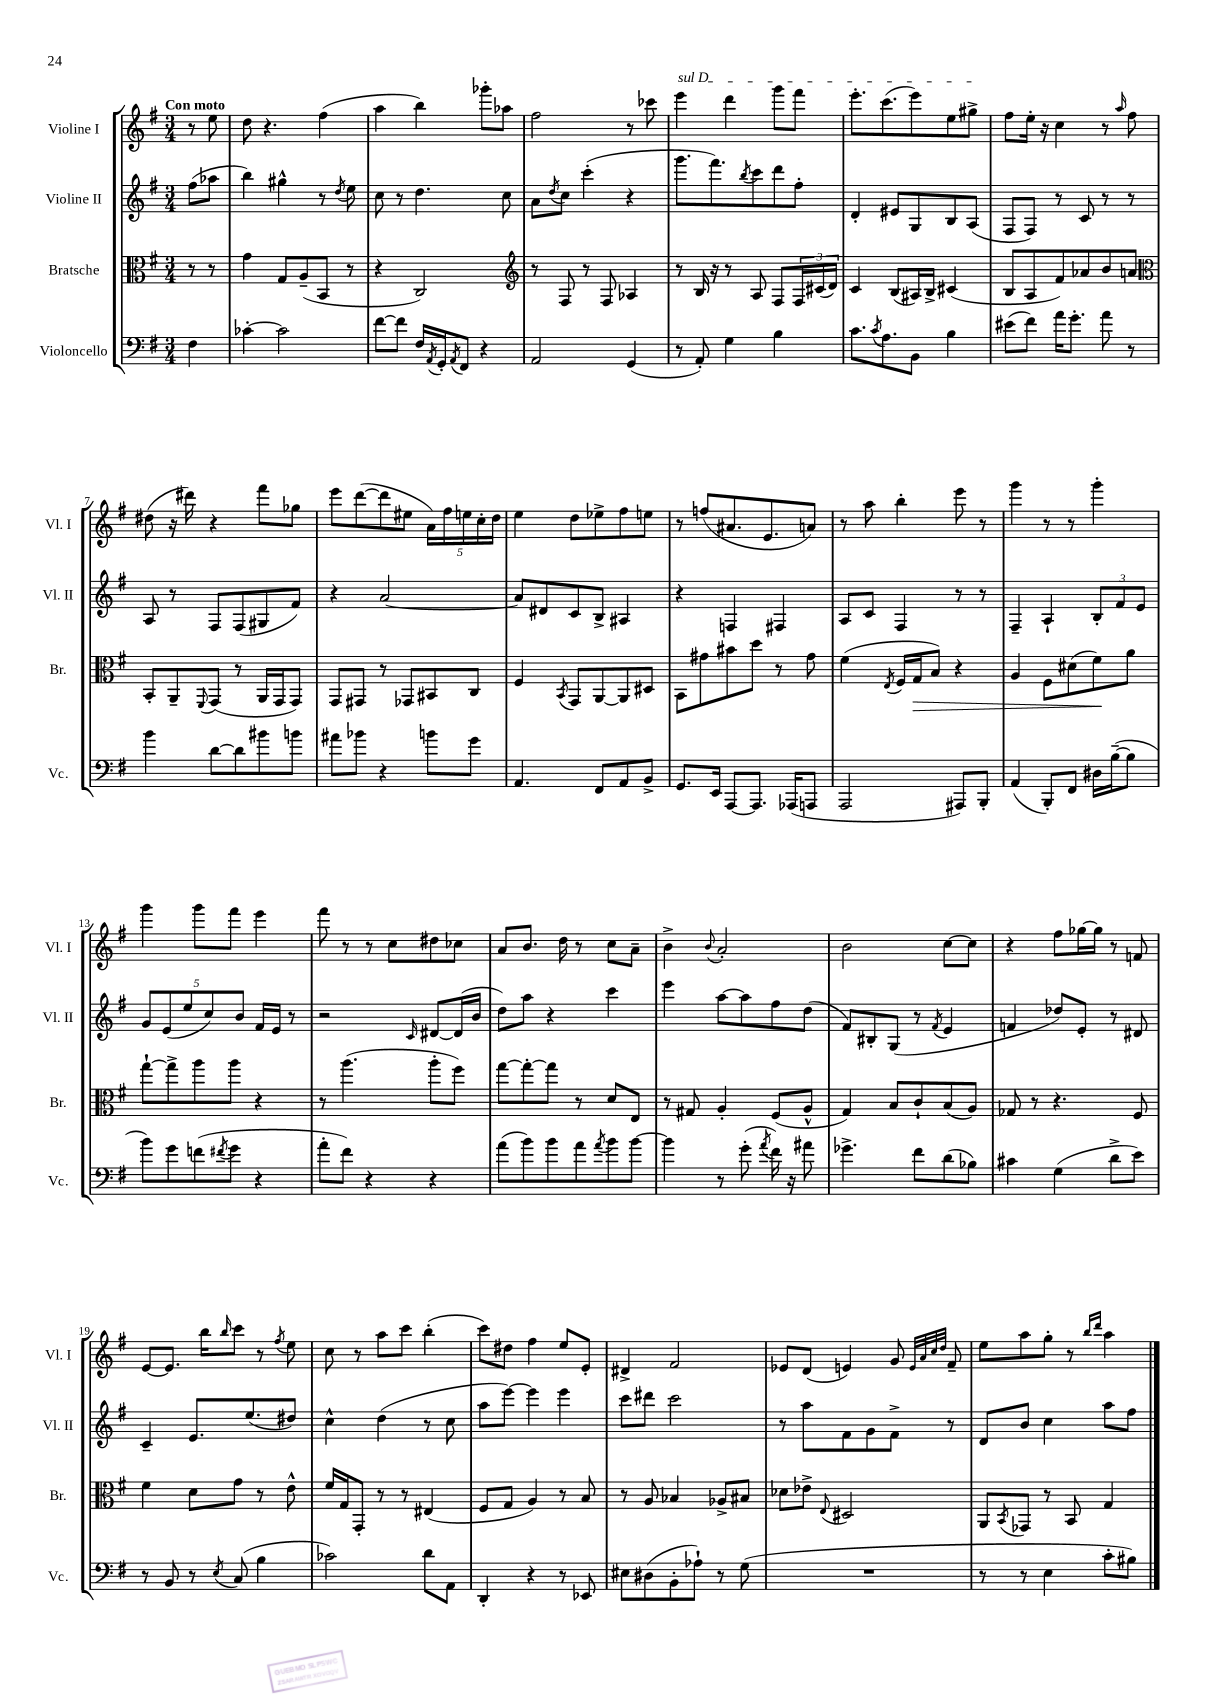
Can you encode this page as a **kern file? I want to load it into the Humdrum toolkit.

**kern	**kern	**kern	**kern
*staff4	*staff3	*staff2	*staff1
*clefF4	*clefC3	*clefG2	*clefG2
*k[f#]	*k[f#]	*k[f#]	*k[f#]
*M3/4	*M3/4	*M3/4	*M3/4
4F#\	8r	(8ff#\L	8r
.	8r	8aa-\J	8ee\
=	=	=	=
[4c-'\	4g\	4bb\)	8dd\
.	.	.	4.r
2c-\]	8G/L	4gg#^^\	.
.	(8A~/	.	.
.	8BB/J	8r	(4ff#\
.	.	8qdd/	.
.	8r	8ee\	.
=	=	=	=
[8f#\L	4r	8cc\	4aa\
8f#\]J	.	8r	.
16F#/LL	2C/)	4.dd\	4bb\)
8qAA/	.	.	.
16GG'/J	.	.	.
8qAA/	.	.	.
8FF#/J	.	.	.
4r	.	.	8ggg-'\L
.	.	8cc\	8aa-\J
=	=	=	=
*	*clefG2	*	*
2AA/	8r	8a\L	2ff#\
.	.	8qdd/	.
.	8F#/	8cc\J	.
.	8r	(4ccc'\	.
.	8F#/	.	.
(4GG/	4A-/	4r	8r
.	.	.	8ccc-\
=	=	=	=
8r	8r	8.ggg\L	4eee\
8AA'/)	16B/	.	.
.	16r	8.fff#\)	.
4G\	8r	.	4ddd\
.	.	8qbb/	.
.	8A/	8ccc\	.
4B\	8F#/L	8ddd\	8ggg\L
.	24F#/L	8ff#'\J	8fff#\J
.	(24c#/	.	.
.	24d/JJ)	.	.
=	=	=	=
8.c\L	4c/	4d'/	8.eee'\L
8qc/	.	.	.
8.A\	.	.	(8.ccc\
.	(8B/L	8e#/L	.
8BB\J	16A#/L)	8G/	8eee\)
.	16B^/JJ	.	.
4B\	(4c#/	8B/	8ee\
.	.	(8A/J	8gg#^\J
=	=	=	=
(8e#\L	8B/L	8F#/L	8ff#\L
8f#\J)	8A/	8F#/J)	16ee'\Jk
.	.	.	16r
16a\LK	8f#/)	8r	4cc\
8.g'\J	.	.	.
.	8a-/	8c/	.
8a\	8b/	8r	8r
.	.	.	16qqaa/
8r	8a/J	8r	8ff#\
=	=	=	=
*	*clefC3	*	*
4b\	8BB'/L	8A/	(8dd#\
.	8AA~/	8r	16r
.	.	.	16ddd#\)
.	8qqFF#/	.	.
[8d\L	(8GG/J	8F#/L	4r
8d\]	8r	(8F#/	.
8b#\	16AA/LL	8G#/	8fff#\L
.	16GG/J	.	.
8b\J	8GG/J)	8f#/J)	8gg-\J
=	=	=	=
8a#\L	8GG/L	4r	8eee\L
8b-\J	8GG#/J	.	([8ddd\
4r	8r	[2a/	8ddd\]
.	8GG-/L	.	8ee#\J
8b\L	8BB#/	.	20a\LL)
.	.	.	20ff#\
.	.	.	20ee\
8g\J	8C/J	.	.
.	.	.	20cc'\
.	.	.	20dd\JJ
=	=	=	=
4.AA/	4F#/	8a/]L	4ee\
.	.	8d#/	.
.	8qBB/	.	.
.	8GG/L	8c/	8dd\L
8FF#/L	[8AA/	8B^/J	8ee-^\
8AA/	8AA/]	4A#/	8ff#\
8BB^/J	8D#/J	.	8ee\J
=	=	=	=
8.GG/L	8BB\L	4r	8r
.	8g#\	.	(8ff/L
16EE/Jk	.	.	.
[8AAA/L	8b#\	4F/	8.a#/
8.AAA/]J	8dd\J	.	.
.	.	.	8.e/
.	8r	4F#/	.
(16AAA-/LK	.	.	.
8AAA/J	8g#\	.	8a/J)
=	=	=	=
2AAA/	(4f#\	8A/L	8r
.	.	8c/J	8aa\
.	8qE/	.	.
.	16F#/LL	4F#/	4bb'\
.	16G/J	.	.
.	8B/J)	.	.
8AAA#/L)	4r	8r	8eee\
8BBB'/J	.	8r	8r
=	=	=	=
(4AA/	4A/	4F#~/	4ggg\
8BBB'/L)	8F#\L	4A`/	8r
8FF#/J	(8d#\	.	8r
16D#\LL	8f#\)	12B'/L	4ggg'\
([16B~\J	.	.	.
.	.	12f#/	.
8B\]J	8a\J	.	.
.	.	12e/J	.
=	=	=	=
8b\L)	[8gg`\L	10g/L	4ggg\
.	.	(10e/	.
8g\	8gg^\]	.	.
.	.	10ee/	.
(8f\	8aa\	.	8ggg\L
.	.	10cc/)	.
8qf#/	.	.	.
8g\J	8aa\J	.	8fff#\J
.	.	10b/J	.
4r	4r	16f#/LL	4eee\
.	.	16e/JJ	.
.	.	8r	.
=	=	=	=
8a'\L	8r	2r	8fff#\
8f#\J)	(4.aa\	.	8r
4r	.	.	8r
.	.	.	8cc\L
.	.	16qqc/	.
4r	8aa'\L	[8d#/L	8dd#\
.	8ff#\J)	(16d#/]L	8cc-\J
.	.	16b/JJ	.
=	=	=	=
(8a\L	[8gg\L	8dd\L)	8a/L
8b\)	8gg'\_	8aa\J	8.b/J
8b\	8gg\]J	4r	.
.	.	.	16dd\
8a\	8r	.	8r
8qa/	.	.	.
8b\	8d/L	4ccc\	8cc\L
[8b\J	8E/J	.	8a~\J
=	=	=	=
4b\]	8r	4eee\	4b^\
.	8G#/	.	.
.	.	.	8qqb/
8r	4A'/	[8aa\L	2a'/
(8g'\	.	8aa\]	.
8qa/	.	.	.
16f#\)	(8F#/L	8ff#\	.
16r	.	.	.
8a#\	8A^^/J	(8dd\J	.
=	=	=	=
4.g-^\	4G/)	8f#/L)	2b\
.	.	8B#'/	.
.	8B/L	(8G/J	.
8f#\L	8c`/	8r	.
.	.	8qf#/	.
(8d\	(8B/	4e/	[8cc\L
8B-\J)	8A/J)	.	8cc\]J
=	=	=	=
4c#\	8G-/	4f/	4r
.	8r	.	.
(4G\	4.r	8dd-/L)	8ff#\L
.	.	8e'/J	[16gg-\L
.	.	.	16gg-\]JJ
8d^\L	.	8r	8r
8e\J)	8F#/	8d#/	8f/
=	=	=	=
8r	4f#\	4c~/	[8e/L
8BB/	.	.	8.e/]J
8r	8d\L	8.e/L	.
.	.	.	16bb\LK
8qE/	.	.	16qqbb/
(8C/	8g\J	.	8ccc\J
.	.	(8.ee/	.
4B\	8r	.	8r
.	.	.	8qff#/
.	8e^^\	8dd#/J)	8ee\
=	=	=	=
2c-\)	16f#/LL	4cc^^\	8cc\
.	16G/J	.	.
.	8GG'/J	.	8r
.	8r	(4dd\	8aa\L
.	8r	.	8ccc\J
8d\L	(4E#/	8r	(4bb'\
8AA\J	.	8cc\	.
=	=	=	=
4DD'/	8F#/L	8aa\L	8ccc\L)
.	8G/J	[8eee\J)	8dd#\J
4r	4A/)	4eee\]	4ff#\
8r	8r	4eee\	8ee/L
8EE-/	8B/	.	8e'/J
=	=	=	=
8E#\L	8r	8ccc\L	4d#^/
(8D#\	8A/	8ddd#\J	.
8BB'\	4B-/	2ccc\	2f#/
8A-`\J)	.	.	.
8r	8A-^/L	.	.
(8G\	8B#/J	.	.
=	=	=	=
2.r	8d-\L	8r	8e-/L
.	8e-^\J	8aa\L	(8d/J
.	8qqE/	.	.
.	2D#/	8f#\	4e/)
.	.	8g\	.
.	.	8f#^\J	8g/
.	.	.	32qqe/LLL
.	.	.	32qqa/
.	.	.	32qqcc/
.	.	.	32qqdd/JJJ
.	.	8r	8f#~/
=	=	=	=
8r	8AA/L	8d/L	8ee\L
.	8qBB/	.	.
8r	8GG-/J	8b/J	8aa\
4E\	8r	4cc\	8gg'\J
.	8BB/	.	8r
.	.	.	16qqbb/LL
.	.	.	16qqddd/JJ
8c'\L	4G/	8aa\L	4aa\
8B#\J)	.	8ff#\J	.
==	==	==	==
*-	*-	*-	*-
